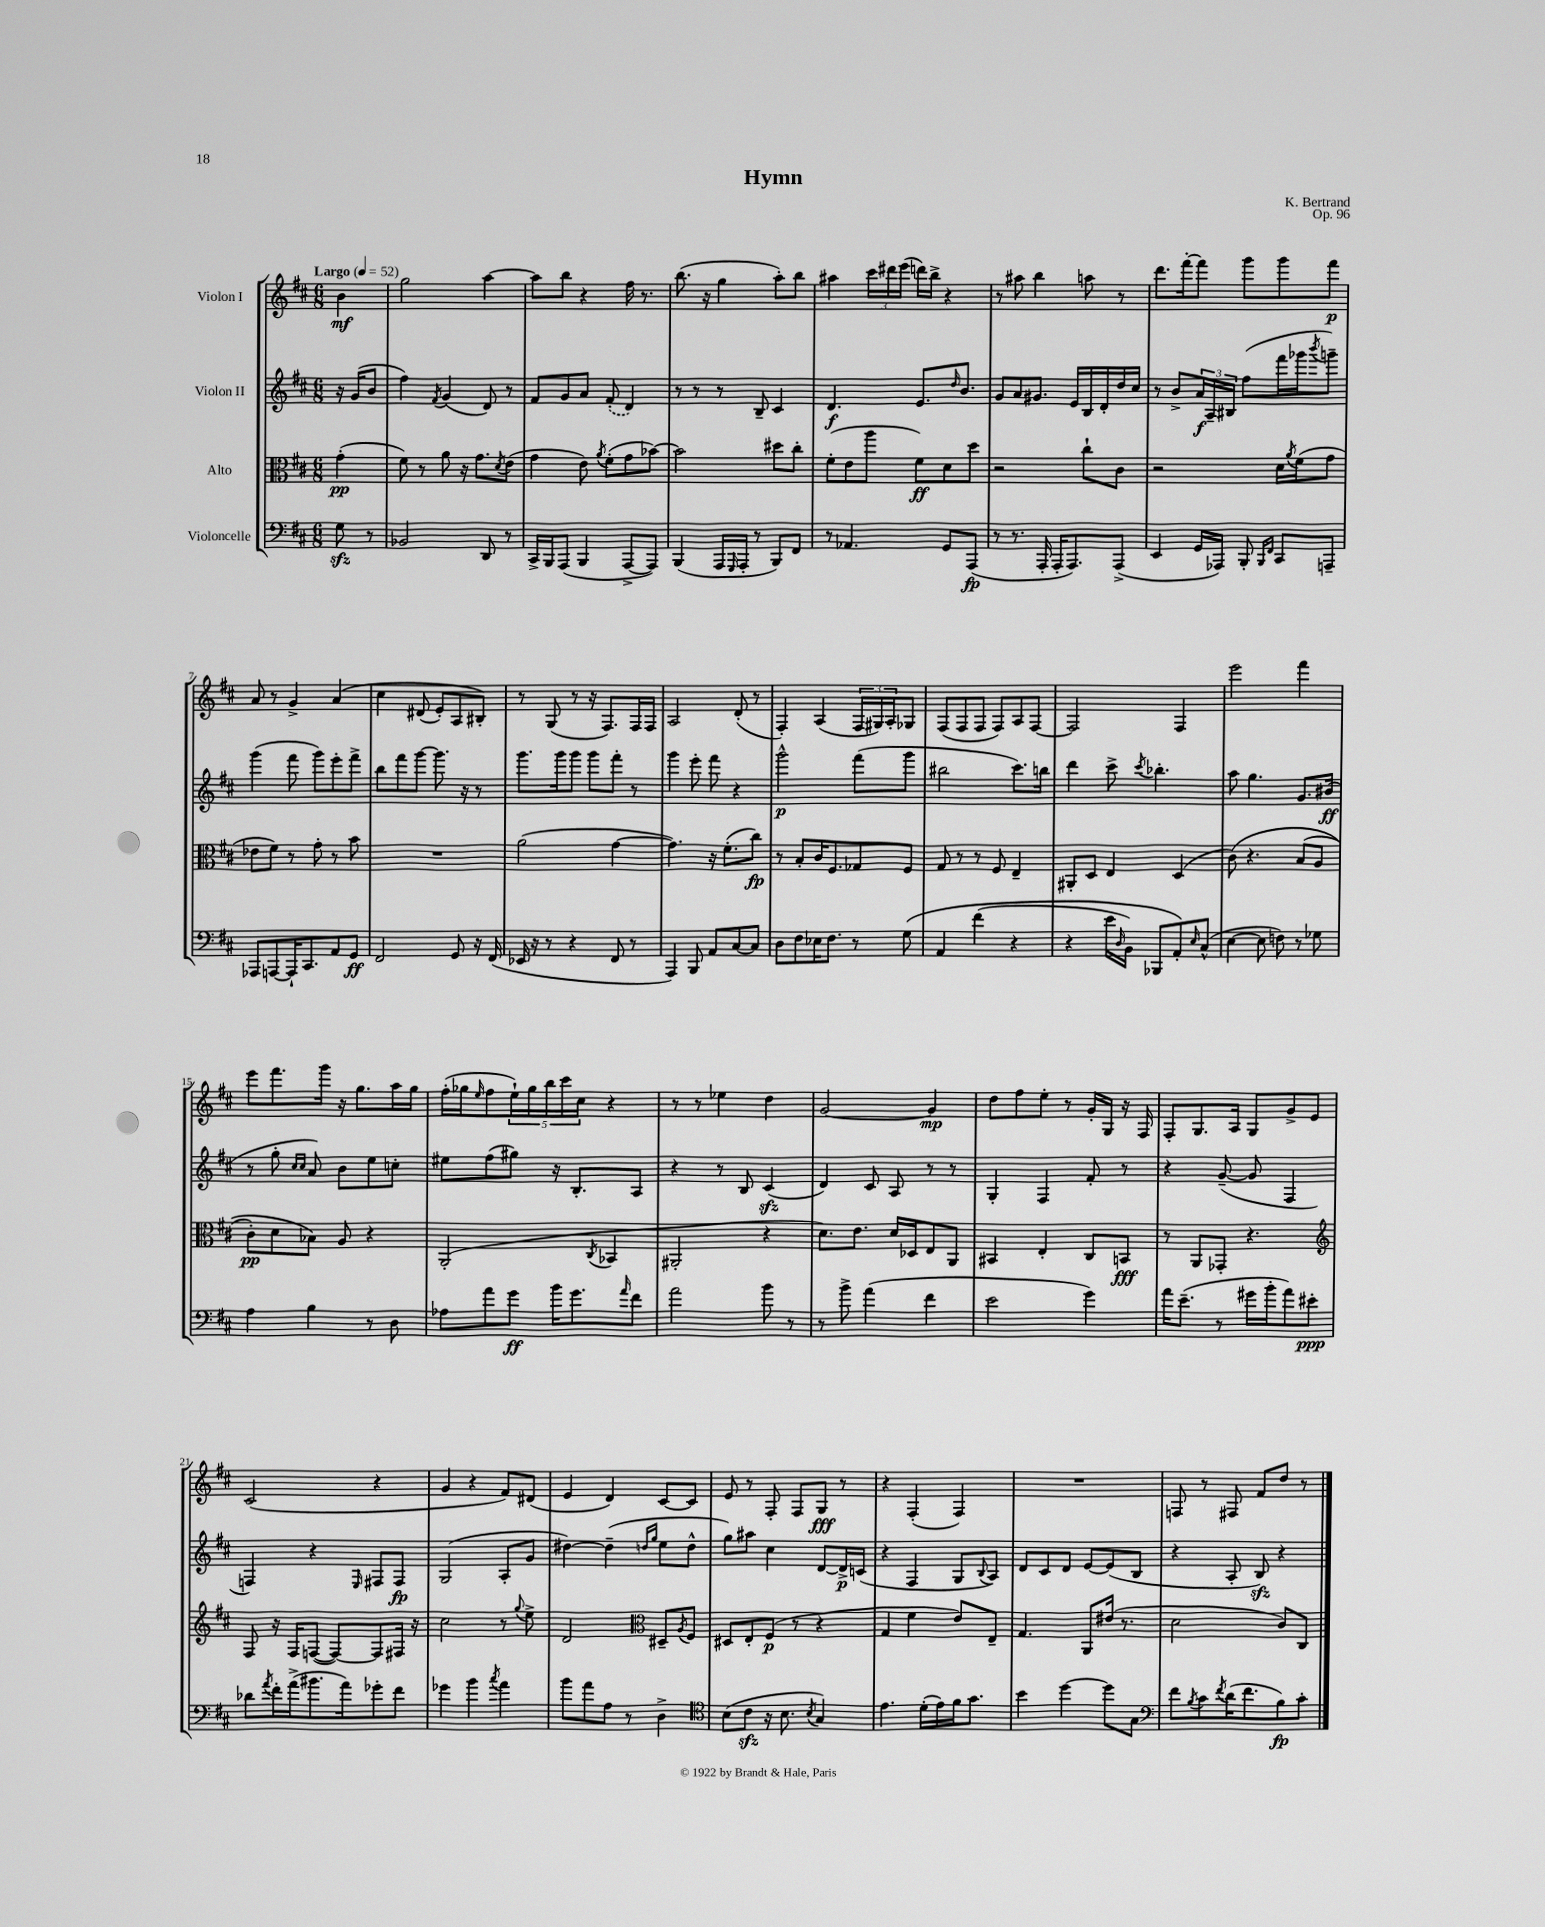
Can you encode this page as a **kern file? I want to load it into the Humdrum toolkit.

**kern	**kern	**kern	**kern
*staff4	*staff3	*staff2	*staff1
*clefF4	*clefC3	*clefG2	*clefG2
*k[f#c#]	*k[f#c#]	*k[f#c#]	*k[f#c#]
*M6/8	*M6/8	*M6/8	*M6/8
*MM52	*MM52	*MM52	*MM52
8G	(4g'	16r	4b
.	.	(16g	.
8r	.	8b	.
=	=	=	=
2BB-	8f#)	4ff#)	2gg
.	8r	.	.
.	.	8qf#	.
.	8a	(4g	.
.	16r	.	.
.	8.g	.	.
8DD	.	8d)	[4aa
.	8qd	.	.
8r	(8e	8r	.
=	=	=	=
16CC#^	4g	8f#	8aa]
16BBB	.	.	.
(8AAA	.	8g	8bb
4BBB	8e)	8a	4r
.	8qa	.	.
.	(8f#'	(8f#'	.
[8AAA^	8g	4d)	16ff#
.	.	.	8.r
8AAA])	[8b-)	.	.
=	=	=	=
(4BBB	2b-]	8r	(8.bb
.	.	8r	.
.	.	.	16r
16AAA	.	8r	4gg
16qqGGG	.	.	.
16AAA'	.	.	.
8r	.	8B~	.
8BBB)	8dd#	4c#	8aa')
8FF#	8cc#'	.	8bb
=	=	=	=
8r	(8f#'	4.d	4aa#
4.AA-	8e	.	.
.	8aa	.	24ccc#
.	.	.	24ddd#
.	.	.	(24eee
.	8f#)	8.e	16ddd)
.	.	.	16bb^
8GG	8d	.	4r
.	.	16qqdd	.
.	.	8.b	.
(8AAA	8dd	.	.
=	=	=	=
8r	2r	8g	8r
8.r	.	8a	8aa#
.	.	8.g#	4bb
16AAA'	.	.	.
16AAA'	.	.	.
8.AAA)	.	16e	.
.	8cc#`	16B	8aa
.	.	16d'	.
(8AAA^	8c#	16dd	8r
.	.	16cc#	.
=	=	=	=
4EE	2r	8r	8.ddd
.	.	8b^	.
.	.	.	[16fff#'
16GG	.	24a	8fff#]
.	.	24A~	.
16AAA-)	.	.	.
.	.	24B#	.
8BBB'	.	(8ff#	8ggg
16qqBBB	.	.	.
16qqFF#	.	.	.
8CC#	16d	16fff#	8ggg
.	8qa	.	.
.	(16f#	16ggg-	.
.	.	8qbbb	.
8AAA~	8g	8ggg~)	8fff#
=	=	=	=
8AAA-	8e-	(4ggg	8a
[8AAA	8f#)	.	8r
16AAA`]	8r	8fff#	4g^
8.CC#	.	.	.
.	8g'	8ggg)	.
8AA	8r	8eee'	&(4a
8GG	8b	8fff#^	.
=	=	=	=
2FF#	2.r	8bb	4cc#
.	.	8fff#	.
.	.	[8ggg	(8d#
.	.	8.ggg]	8e')
8GG	.	.	8A
.	.	16r	.
16r	.	8r	8B#'&)
(16FF#	.	.	.
=	=	=	=
16EE-	(2a	8.ggg	8r
16r	.	.	.
8r	.	.	(8G
.	.	16ggg	.
4r	.	8ggg	8r
.	.	8ggg	16r
.	.	.	8.F#)
8FF#	[4g	8fff#'	.
8r	.	8r	16F#
.	.	.	16F#
=	=	=	=
4AAA)	4.g])	4ggg	2A
8BBB	.	8eee'	.
8AA	16r	8fff#	.
.	(8.f#'	.	.
[8C#	.	4r	(8d'
8C#]	8cc#)	.	8r
=	=	=	=
8D	8r	2ggg^^	4F#')
8F#	8B'	.	.
16E-	16c#	.	(4A
8.F#	8.F#	.	.
8r	8G-	(8fff#	24F#
.	.	.	24G#)
.	.	.	24A'
&(8G	8F#	8ggg	8G-
=	=	=	=
4AA	8G	2bb#	(8F#
.	8r	.	8F#
(4f#	8r	.	8F#
.	8F#	.	8F#)
4r	4E~	8.ccc#)	8A
.	.	.	[8F#
.	.	16bb	.
=	=	=	=
4r	8AA#'	4ddd	2F#]
.	8D	.	.
16e	4E	8ccc#^	.
16qqD	.	.	.
16BB)	.	.	.
.	.	8qccc#	.
8BBB-	.	4.bb-'	.
8AA'&)	(4D	.	4F#
16qqE	.	.	.
(8C#^^	.	.	.
=	=	=	=
[4E	&(8c#)	8aa	2eee
.	4.r	4.gg	.
8E]	.	.	.
8F)	.	.	.
8r	(8B	8.g	4fff#
8G-	8A	.	.
.	.	(16b#	.
=	=	=	=
4A	8c#')	8r	8eee
.	8d	8gg'	8.fff#
.	.	16qqcc#	.
.	.	16qqcc#	.
4B	8B-&)	8a)	.
.	.	.	16ggg
.	8A	8b	16r
.	.	.	8.gg
8r	4r	8ee	.
8D	.	8cc'	16aa
.	.	.	16gg
=	=	=	=
8A-	(2AA'	8ee#	(16ff#'
.	.	.	16gg-
.	.	.	16qqee
8a	.	(8ff#	8ff#
8g	.	8gg#)	20ee`)
.	.	.	20gg-
.	.	.	20bb
16b	.	16r	.
.	.	.	20ccc#
8.g	.	8.B'	.
.	.	.	20cc#
.	8qC#	.	.
.	4BB-	.	4r
16qqa	.	.	.
8f#	.	8A	.
=	=	=	=
2a	2AA#'	4r	8r
.	.	.	8r
.	.	8r	4ee-
.	.	8B	.
8b	4r	(4c#	4dd
8r	.	.	.
=	=	=	=
8r	8.d)	4d)	[2g
8b^	.	.	.
.	8.e	.	.
(4a	.	8c#	.
.	16d	8A	.
.	16D-	.	.
4f#	8E	8r	4g]
.	8AA	8r	.
=	=	=	=
2e	4BB#	4G'	8dd
.	.	.	8ff#
.	4E'	4F#	8ee'
.	.	.	8r
4g)	8C#	8f#'	16g'
.	.	.	16G
.	8BB	8r	16r
.	.	.	16F#
=	=	=	=
16a	8r	4r	8F#'
(8.e~	.	.	.
.	8AA	.	8.G
8r	8GG-'	([8g~	.
.	.	.	16A
16g#	4.r	8g]	8G
16b'	.	.	.
8a)	.	4F#	8g^
8e#'	.	.	8e
=	=	=	=
*	*clefG2	*	*
8d-	8F#	4F)	(2c#
8qa	.	.	.
16f#'	16r	.	.
(16a^	16F#	.	.
8.b#	([8F	4r	.
.	8F_)	.	.
16a)	.	.	.
.	.	16qqE	.
8g-'	8F]	8F#	4r
8f#	16F#	8F#	.
.	16r	.	.
=	=	=	=
4g-	2cc#	(2G	4g
4b	.	.	4r
8qcc#	.	.	.
4a	8r	8A'	8f#)
.	8qqgg	.	.
.	8ee^	8g	(8d#
=	=	=	=
8b	2d	[4dd#)	4e
8a	.	.	.
8A	.	(4dd#~]	4d)
8r	.	.	.
*	*clefC3	*	*
.	.	16qqdd	.
.	.	16qqgg	.
4D^	8D#~	8ee	[8c#
.	8qA	.	.
.	8F#	8dd^^	8c#]
=	=	=	=
*clefC4	*	*	*
(8B	8D#	8gg)	8e
8c#	8E'	8aa#	8r
16r	(8F#	4cc#	8F#'
8.B	.	.	.
.	8r	.	8F#
8qB	.	.	.
4G)	4r	[8d	8G
.	.	16d^]	8r
.	.	(16c	.
=	=	=	=
4.e	4G	4r	4r
.	4f#	4F#	(4F#'
(16d'	.	.	.
16e)	.	.	.
16f#	8e)	8G	4F#)
8.g	.	.	.
.	.	8qqB	.
.	8E~	8A)	.
=	=	=	=
4b	4.G	8d	2.r
.	.	8c#	.
[4dd	.	8d	.
.	8AA	[8e	.
8dd]	(16e#	(8e]	.
.	8.r	.	.
8G	.	8B	.
=	=	=	=
*clefF4	*	*	*
8f#	2d	4r	8F
8qB	.	.	.
8c#	.	.	8r
8qf#	.	.	.
(16d	.	8A'	8F#
8.f#	.	.	.
.	.	8B)	8f#
8B)	8c#)	4r	8dd
8c#'	8C#	.	8r
==	==	==	==
*-	*-	*-	*-
